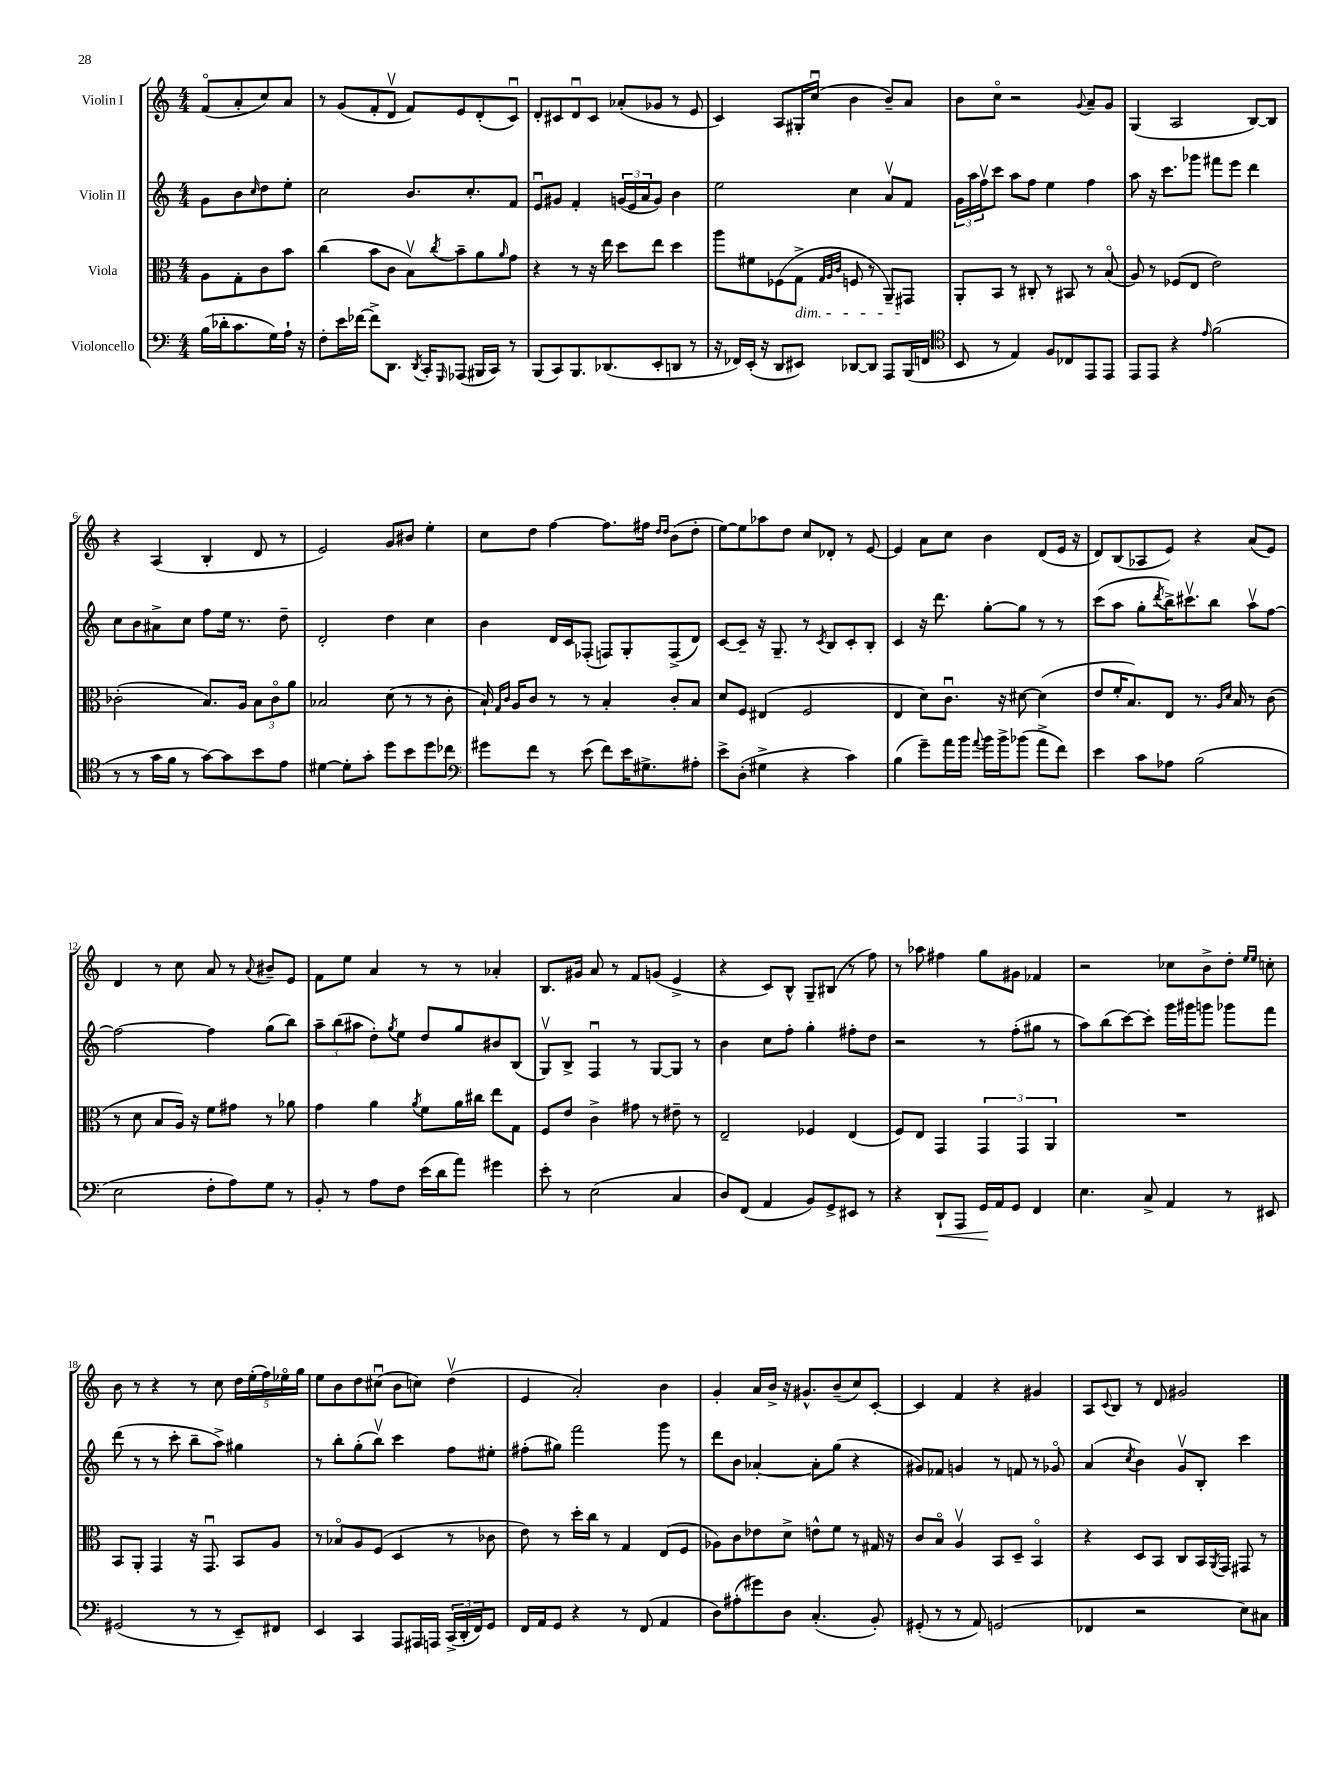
<<
\new StaffGroup <<
\new Staff = "s0" \with { instrumentName = "Violin I" } {
    \clef treble \key c \major \numericTimeSignature \time 4/4 \partial 2
    f'8\flageolet( a'8-. c''8) a'8 |
    r8 g'8( f'8-. d'8\upbow f'8) e'8 d'8-.( c'8\downbow) |
    d'8-. cis'8 d'8\downbow cis'8 aes'8-.( ges'8 r8 e'8 |
    c'4) a8 gis16-. c''16\downbow( b'4 b'8--) a'8 |
    b'8 c''8\flageolet r2 \appoggiatura { g'8 } a'8-- g'8 |
    g4( a2 b8~) b8 |
    r4 a4( b4-. d'8 r8 |
    e'2) g'8 bis'8 e''4-. |
    c''8 d''8 f''4~ f''8. fis''16 \grace { d''16 d''16 } b'8( d''8-. |
    e''8~) e''8 aes''8 d''8 c''8 des'8-. r8 e'8~ |
    e'4 a'8 c''8 b'4 d'8( e'16 r16 |
    d'8) b8( aes8 e'8) r4 a'8( e'8) |
    d'4 r8 c''8 a'8 r8 \appoggiatura { a'8 } bis'8-- e'8 |
    f'8 e''8 a'4 r8 r8 aes'4-. |
    b8. gis'16 a'8 r8 f'8 g'8( e'4-> |
    r4 c'8) b8-^ g8-- bis8( r8 f''8) |
    r8 aes''8 fis''4 g''8 gis'8 fes'4 |
    r2 ces''8 b'8-> d''8-. \grace { e''16 e''16 } c''8-. |
    b'8 r8 r4 r8 c''8 \tuplet 5/4 { d''16 e''16-.( f''16) ees''16\flageolet g''16 } |
    e''8 b'8 d''8 cis''8\downbow( b'8 c''8) d''4\upbow( |
    e'4 a'2-.) b'4 |
    g'4-. a'16 b'16-> r16 gis'8.-^ b'8--( c''8) c'8~-. |
    c'4 f'4 r4 gis'4 |
    a8 \appoggiatura { c'8 } b8 r8 d'8 gis'2 \bar "|." |
}
\new Staff = "s1" \with { instrumentName = "Violin II" } {
    \clef treble \key c \major \numericTimeSignature \time 4/4 \partial 2
    g'8 b'8 \grace { c''16 } d''8 e''8-. |
    c''2 b'8. c''8.-. f'8 |
    e'8\downbow gis'8 f'4-. \tuplet 3/2 { g'16( e'16 a'16 } g'8) b'4 |
    e''2 c''4 a'8\upbow f'8 |
    \tuplet 3/2 { g'16 a''16 f''16\upbow } c'''8 a''8 f''8 e''4 f''4 |
    a''8 r16 c'''8. ges'''8 fis'''8 e'''8 d'''4 |
    c''8 b'8 ais'8-> c''8 f''8 e''16 r8. d''8-- |
    d'2-. d''4 c''4 |
    b'4 d'16 c'16 fes8-.( f8) g8-. f8->( d'8) |
    c'8~ c'8-- r16 g8.-- r8 \acciaccatura { c'8 } b8 c'8-. b8-. |
    c'4 r16 d'''8. g''8~-. g''8 r8 r8 |
    c'''8( a''8 g''8-. \acciaccatura { d'''8 } b''16->) cis'''8.\upbow b''8 a''8\upbow f''8~ |
    f''2~ f''4 g''8( b''8) |
    \tuplet 3/2 { a''8-- b''8( ais''8 } d''8-.) \acciaccatura { g''8 } e''8 d''8 g''8 bis'8 b8( |
    g8\upbow) b8-> f4\downbow r8 g8~ g8 r8 |
    b'4 c''8 f''8-. g''4-. fis''8-. d''8 |
    r2 r8 f''8-.( gis''8 r8 |
    a''8) b''8( c'''8~) c'''8-. g'''16 gis'''16 g'''8 ges'''8 f'''8 |
    d'''8( r8 r8 c'''8-. b''8-- a''8->) gis''4 |
    r8 b''8-. g''8-.( b''8\upbow) c'''4 f''8 eis''8-. |
    fis''8-.( gis''8) f'''2 g'''8 r8 |
    d'''8 b'8 aes'4~-. aes'8-. g''8( r4 |
    gis'8) fes'8 g'4 r8 f'8 r8 ges'8\flageolet |
    a'4( \acciaccatura { c''8 } b'4) g'8\upbow b8-. c'''4 \bar "|." |
}
\new Staff = "s2" \with { instrumentName = "Viola" } {
    \clef alto \key c \major \numericTimeSignature \time 4/4 \partial 2
    a8 g8-. c'8 b'8 |
    c''4( b'8 c'8 b8\upbow) \acciaccatura { c''8 } b'8-- a'8 \grace { a'16 } g'8 |
    r4 r8 r16 e''16 d''8 e''8 d''4 |
    a''8 fis'8 fes8( g8->\dim \grace { g32 a32 c'32 } f8 r8 a,8--) gis,8\! |
    a,8-. b,8 r8 cis8-. r8 bis,8 r8 b8\flageolet( |
    a8) r8 fes8( e8 e'2) |
    ces'2-.( b8.) a16 \tuplet 3/2 { b8 ces'8\flageolet a'8 } |
    bes2 d'8( r8 r8 c'8-. |
    b16-!) \grace { g16 c'16 } a16 c'8 r8 r8 b4-. c'8-. b8 |
    d'8 f8 eis4( f2 |
    e4 d'8) c'8.\downbow r16 dis'8~ dis'4( |
    e'8 f'16-. b8.) e8 r8. \grace { a16 d'16 } b16 r8 c'8( |
    r8 d'8 b8 a16) r16 f'8 gis'8 r8 aes'8 |
    g'4 a'4 \acciaccatura { a'8 } f'8 a'16 cis''16 e''8 g8 |
    f8 e'8 c'4-> gis'8 r8 eis'8-- r8 |
    e2-- fes4 e4( |
    f8) e8 g,4 \tuplet 3/2 { g,4 g,4 a,4 } |
    R1 |
    b,8 a,8-. g,4 r16 g,8.\downbow b,8 a8 |
    r8 bes8\flageolet a8 f8( d4 r8 ces'8 |
    e'8) r8 d''16-. c''16 r8 g4 e8( f8 |
    aes8) c'8 ees'8 d'8-> e'8-^ f'8 r8 gis16 r16 |
    c'8 b8\flageolet a4\upbow b,8 d8-- b,4\flageolet |
    r4 d8 b,8 c8 b,16 \acciaccatura { a,8 } g,16 gis,8 r8 \bar "|." |
}
\new Staff = "s3" \with { instrumentName = "Violoncello" } {
    \clef bass \key c \major \numericTimeSignature \time 4/4 \partial 2
    b16( des'16-. c'8. g16) a16-! r16 |
    f8-. e'16 fes'16~ fes'8-> d,8. \acciaccatura { d,8 } c,16-. \grace { g,,16 } aes,,8( bis,,16 c,16) r8 |
    b,,8( c,8) b,,8. des,8.( e,8-. d,8 r8 |
    r16 fes,16) e,16-.( r16 d,8 eis,8) des,8~ des,8 a,,8 b,,16( f,16 |
    \clef tenor b,8 r8 e4) f8 ces8 e,8 e,8 |
    e,8 e,8 r4 \grace { e'16 } f'2( |
    r8 r8 g'16 f'16 r8 g'8~) g'8 b'8 e'8 |
    dis'4~ dis'8-. g'8-. d''8 b'8 d''8 ces''8 |
    \clef bass gis'8 f'8 r8 e'8( f'8) e'16 gis8.-> ais8-. |
    e'8-> d8-.( gis4-> r4 c'4) |
    b4( g'8--) a'16 b'16 \appoggiatura { a'8 } b'16 b'16-> bes'8( a'8-> f'8) |
    e'4 c'8 aes8 b2( |
    e2 f8-. a8) g8 r8 |
    b,8-. r8 a8 f8 e'16( d'16 a'8) gis'4 |
    e'8-. r8 e2( c4 |
    d8) f,8( a,4 b,8) g,8-> eis,8 r8 |
    r4 d,8-!\< a,,8 g,16\! a,16 g,8 f,4 |
    e4. c8-> a,4 r8 eis,8 |
    gis,2( r8 r8 e,8--) fis,8 |
    e,4 c,4 a,,8 ais,,16 a,,16 \tuplet 3/2 { c,16->( d,16-. f,16) } g,8 |
    f,16 a,16 g,8 r4 r8 f,8( a,4 |
    d8) ais8-.( gis'8) d8 c4.-.( b,8-.) |
    gis,8-.( r8 r8 a,8) g,2( |
    fes,4 r2 e8) cis8 \bar "|." |
}
>>
>>
